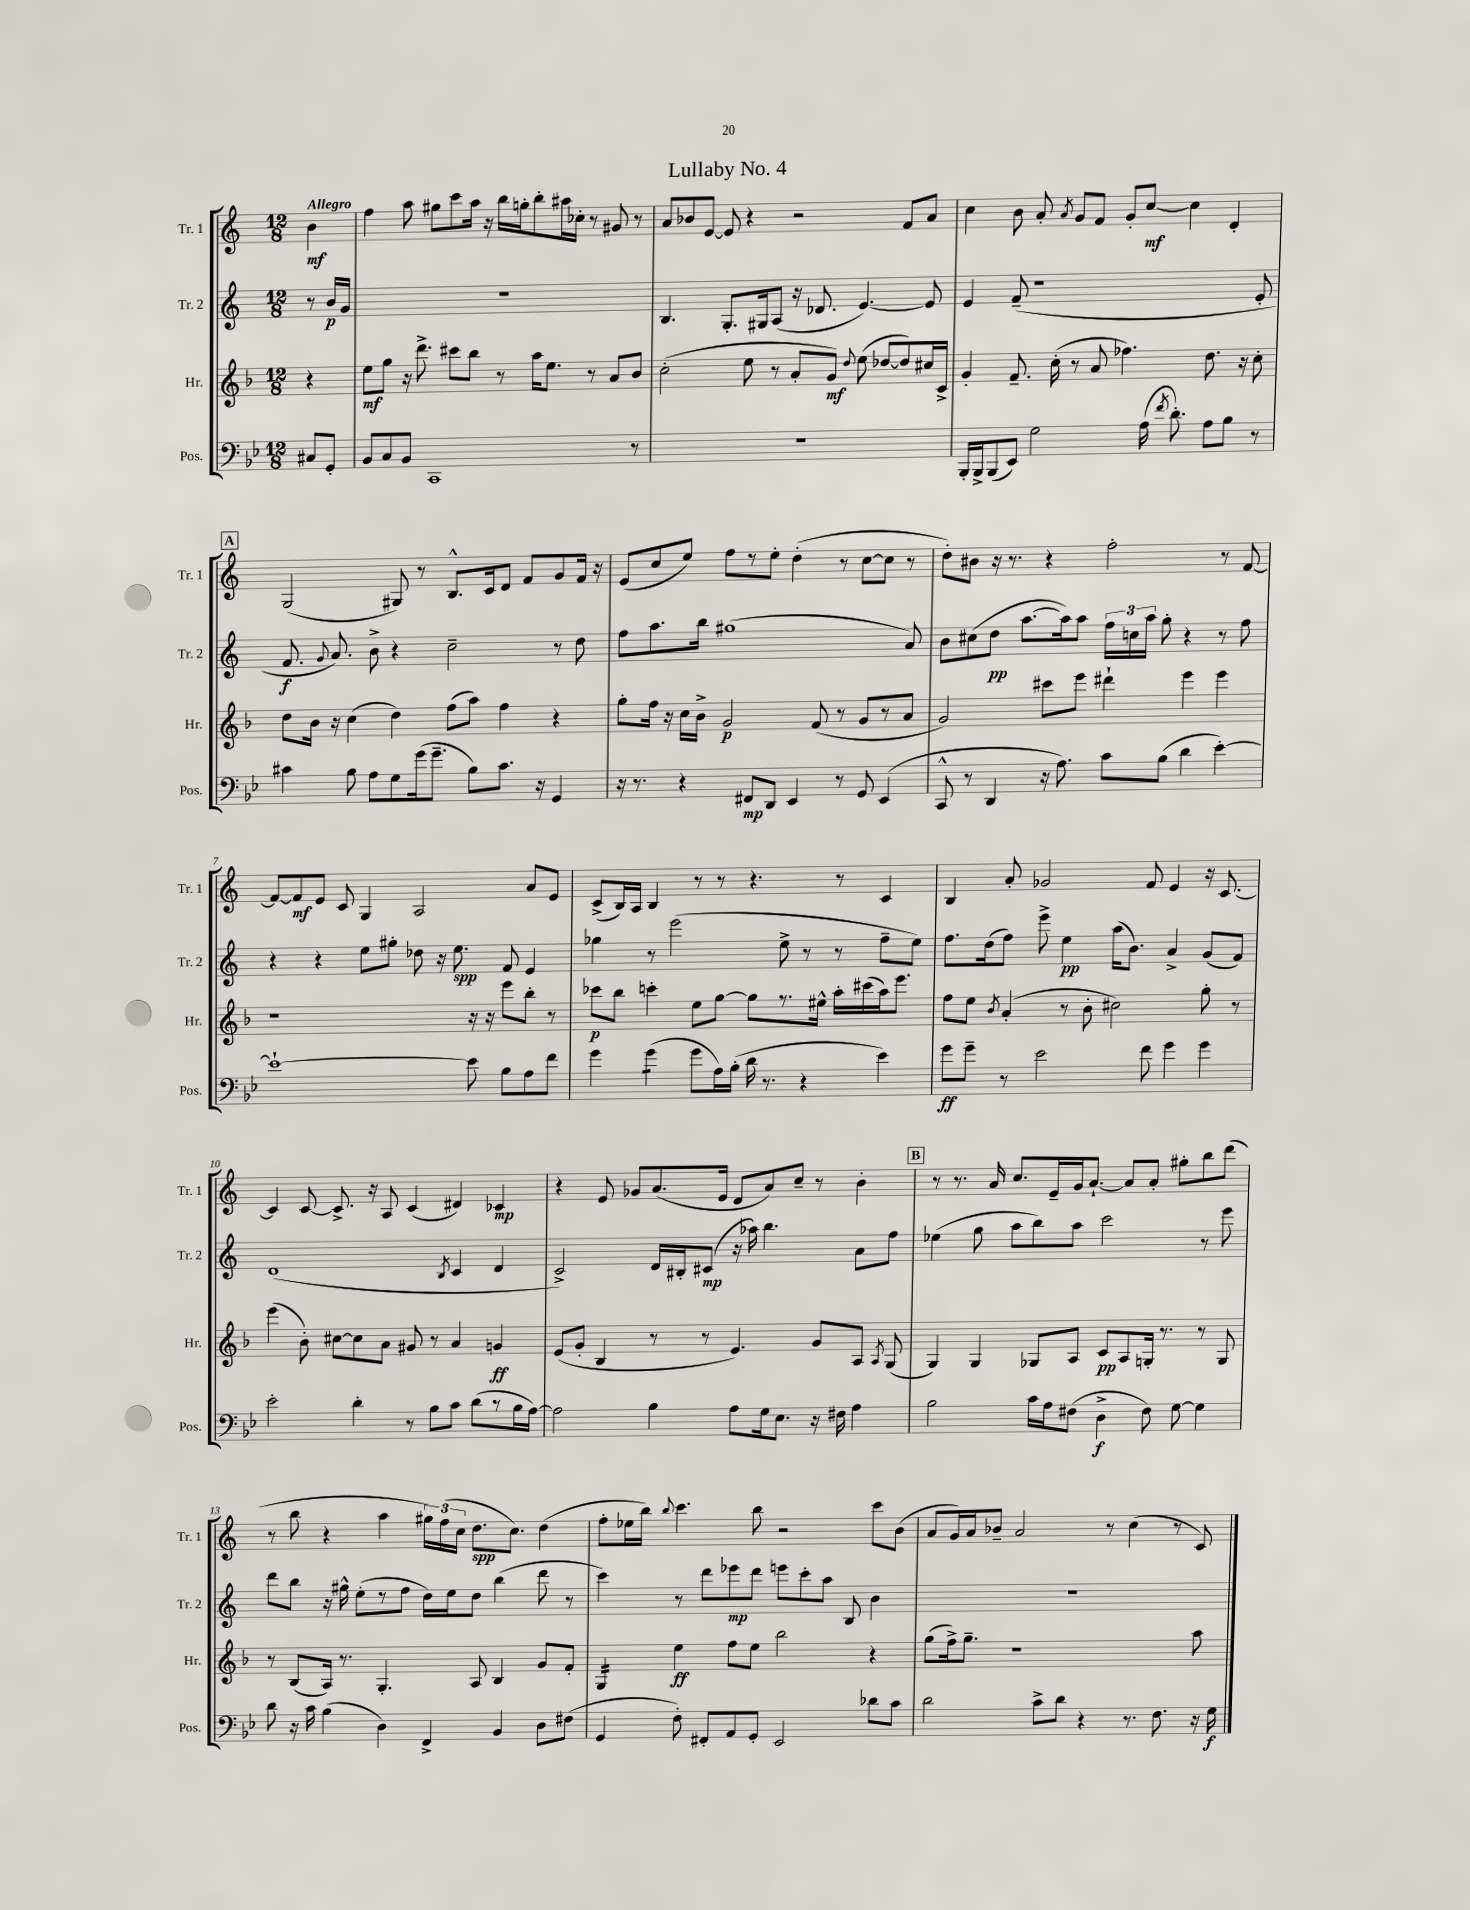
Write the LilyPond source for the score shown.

\header { title = "Lullaby No. 4" }
<<
\new StaffGroup <<
\new Staff = "s0" \with { instrumentName = "Tr. 1" shortInstrumentName = "Tr. 1" } {
    \clef treble \key c \major \numericTimeSignature \time 12/8 \partial 4 \tempo "Allegro"
    \autoBeamOff b'4\mf |
    f''4 a''8 gis''8[ c'''8 a''16] r16 b''16[ g''16-. b''8-. ais''16 ces''16]-. r8 gis'8 r8 |
    a'8[ bes'8 e'8]~ e'8 r4 r2 f'8[ a'8] |
    c''4 b'8 a'8-. \acciaccatura { a'8 } g'8[ f'8] g'8[-. c''8]~\mf c''4 d'4-. |
    \mark \markup { \box "A" } g2( gis8) r8 b8.[-^ c'16 d'8] f'8[ g'8 f'16] r16 |
    e'8[( c''8 e''8]) f''8[ r8 e''8]-. d''4-.( r8 c''8[~ c''8] r8 |
    d''8[-.) bis'8] r16 r8. r4 f''2-. r8 f'8~ |
    f'8[~ f'8\mf e'8] c'8 g4 a2 a'8[ e'8] |
    c'8[->( b16) a16] b4 r8 r8 r4. r8 c'4 |
    b4 a'8-. ges'2 f'8 e'4 r16 c'8.~ |
    c'4 c'8~ c'8.-> r16 a8 c'4( dis'4) ces'4\mp |
    r4 e'8 ges'8[ a'8.( e'16] d'8[ a'8) c''8]-- r8 b'4-. |
    \mark \markup { \box "B" } r8 r8. a'16 c''8.[ e'16-- g'16 a'8.]~-! a'8[ a'8]-. gis''8[-. b''8 d'''8]( |
    r8 b''8 r4 a''4 \tuplet 3/2 { gis''16[) f''16( c''16] } d''8.[\spp c''8.]) d''4( |
    f''8[-. ees''16 b''16]) \appoggiatura { b''8 } c'''4. b''8 r2 c'''8[ b'8]( |
    a'8[ g'16) a'16 bes'8]-- a'2 r8 c''4( r8 c'8) \bar "|." |
}
\new Staff = "s1" \with { instrumentName = "Tr. 2" shortInstrumentName = "Tr. 2" } {
    \clef treble \key c \major \numericTimeSignature \time 12/8 \partial 4
    \autoBeamOff r8 b'16[\p g'16] |
    R1. |
    b4. g8.[-. gis16 a8]( r16 des'8. e'4.~) e'8 |
    e'4 f'8--( r1 e'8-. |
    \mark \markup { \box "A" } f'8.\f \appoggiatura { g'8 } a'8.) b'8-> r4 c''2-- r8 d''8 |
    f''8[ a''8. b''16] gis''1( a'8) |
    b'8[ cis''8( d''8]\pp a''8.[~ a''16) a''8] \tuplet 3/2 { f''16[ c''16 a''16] } g''8-. r4 r8 f''8 |
    r4 r4 e''8[ gis''8]-. des''8 r16 e''8.\spp f'8 e'4 |
    ges''4 r8 e'''2( e''8-> r8 r8 f''8[-- e''8]) |
    f''8.[ d''16( f''8]) e'''8-> e''4\pp a''16[( b'8.]) a'4-> g'8[( f'8]) |
    d'1( \acciaccatura { b8 } c'4 d'4 |
    c'2->) d'16[ bis16-. cis'8]\mp( r16 aes''16) b''4. a'8[ f''8] |
    \mark \markup { \box "B" } ees''4( g''8 a''8[ b''8) a''8] c'''2 r8 e'''8 |
    d'''8[ b''8] r16 gis''16-^ e''8[-.( r8 f''8] d''16[) e''16 d''8] b''4( d'''8 r8 |
    c'''4) r8 d'''8[ ees'''8\mp d'''8] e'''8[ c'''8-. a''8] b8 b'4 |
    R1. \bar "|." |
}
\new Staff = "s2" \with { instrumentName = "Hr." shortInstrumentName = "Hr." } {
    \clef treble \key f \major \numericTimeSignature \time 12/8 \partial 4
    \autoBeamOff r4 |
    e''8[\mf g''8] r16 d'''8.-> cis'''8[ bes''8] r8 a''16[ e''8.] r8 a'8[ bes'8] |
    c''2-.( e''8 r8 a'8[-. g'8]\mf) \appoggiatura { d''8 } e''8( des''8[~ des''8) cis''16 c'16]-> |
    g'4-. f'8.-- c''16-.( r8 a'8 fes''4.) d''8. r16 c''8-. |
    \mark \markup { \box "A" } d''8[ bes'16] r16 c''4( d''4) f''8[( a''8]) f''4 r4 |
    g''8[-. f''16] r16 c''16[ bes'16]-> g'2\p f'8( r8 g'8[ r8 a'8] |
    g'2) cis'''8[ e'''8] dis'''4-! e'''4 e'''4 |
    r1 r16 r16 e'''8[ bes''8]-. r8 |
    ces'''8[\p bes''8] c'''4-. e''8[ g''8]~ g''8[ r8. eis''16]-^ a''16[-. cis'''16( a''16) e'''8.] |
    f''8[ e''8] \acciaccatura { bes'8 } a'4-.( r8 bes'8-. cis''2) g''8-. r8 |
    e'''4( bes'8-.) cis''8[~ cis''8 a'8] gis'8 r8 a'4 g'4\ff |
    e'8[( g'8]-. bes4 r8 r8 e'4.) g'8[ a8] \acciaccatura { a8 } g8( |
    \mark \markup { \box "B" } g4) g4 ges8[ a8] c'8[\pp a8 g16]-. r8. r8 g8 |
    r8 bes8[( a16]) r8. g4.-. a8 bes4 g'8[ f'8]-. |
    g4:16 e''4\ff f''8[ e''8] bes''2 r4 |
    g''8[( f''16->) g''8.]-- r1 a''8 \bar "|." |
}
\new Staff = "s3" \with { instrumentName = "Pos." shortInstrumentName = "Pos." } {
    \clef bass \key bes \major \numericTimeSignature \time 12/8 \partial 4
    \autoBeamOff cis8[ g,8]-. |
    bes,8[ c8 bes,8] c,1 r8 |
    R1. |
    bes,,16[-. bes,,16-> bes,,8( ees,8]) g2 a16( \acciaccatura { f'8 } d'8.-.) a8[ bes8] r8 |
    \mark \markup { \box "A" } cis'4 bes8 a8[ g8 g'16( g'8.]-- bes8[) cis'8.] r16 g,4 |
    r16 r8. r4 fis,8[\mp d,8] ees,4 r8 g,8 ees,4( |
    c,8-^ r8 d,4 r16 a8.) c'8[ bes8]( d'4 ees'4~-.) |
    ees'1~-! ees'8 bes8[ a8 f'8] |
    g'4 g'4:8( g'8[ a16) bes16]-.( d'16 r8. r4 ees'4) |
    g'8[\ff g'8]-- r8 ees'2 f'8 g'4 g'4 |
    ees'2-. d'4-. r8 bes8[ c'8] d'8[( r8 bes16 a16]~) |
    a2 bes4 a8[ g16 ees8.] r16 fis16 a4 |
    \mark \markup { \box "B" } bes2 c'16[ a16 fis8]( d4->\f fis8) g8~ g4 |
    d'8 r16 c'16 bes4( d4) f,4-> bes,4 d8[ fis8]( |
    g,4 f8-.) fis,8[-. a,8 g,8]-. ees,2 des'8[ c'8] |
    d'2 c'8[-> d'8] r4 r8. f8. r16 g16\f \bar "|." |
}
>>
>>
